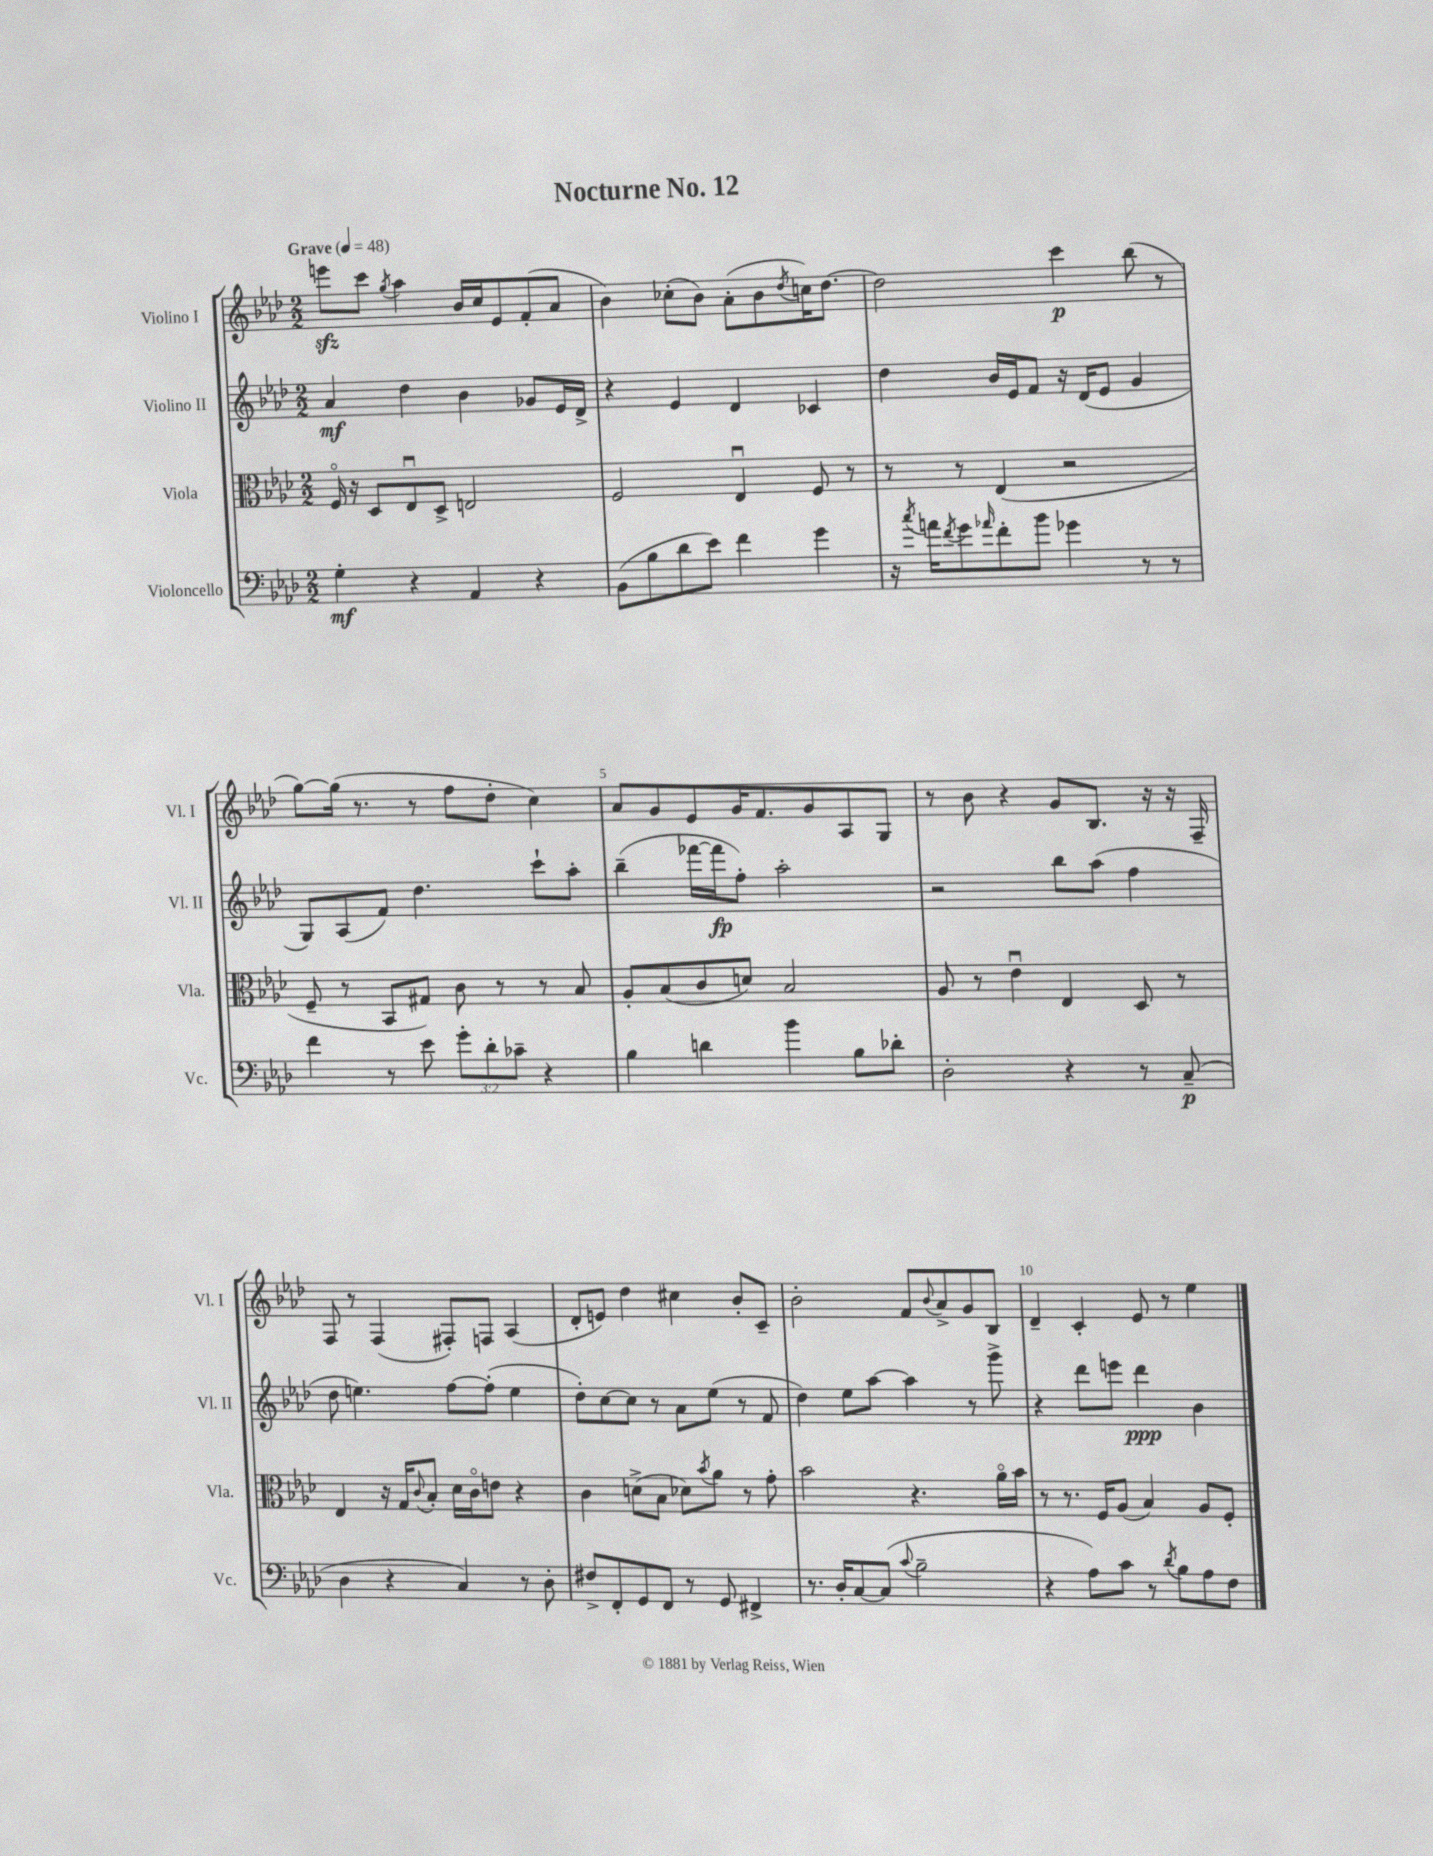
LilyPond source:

\header { title = "Nocturne No. 12" }
<<
\new StaffGroup <<
\new Staff = "s0" \with { instrumentName = "Violino I" shortInstrumentName = "Vl. I" } {
    \clef treble \key aes \major \numericTimeSignature \time 2/2 \tempo "Grave" 4 = 48
    e'''8\sfz c'''8 \acciaccatura { g''8 } aes''4 bes'16 c''16 ees'8 f'8-.( aes'8 |
    bes'4) ces''8-.( bes'8) aes'8-.( bes'8 \acciaccatura { des''8 } c''16) des''8.~ |
    des''2 c'''4\p bes''8( r8 |
    g''8~) g''16( r8. r8 f''8 des''8-. c''4) |
    aes'8 g'8 ees'8 g'16 f'8. g'8 aes8 g8 |
    r8 bes'8 r4 g'8 bes8. r16 r16 f16-- |
    f8 r8 f4( fis8-.) f8 aes4( |
    des'8-. e'8) des''4 cis''4 bes'8-. c'8-- |
    bes'2-. f'8 \appoggiatura { bes'8 } aes'8-> g'8 bes8 |
    des'4-- c'4-. ees'8 r8 ees''4 \bar "|." |
}
\new Staff = "s1" \with { instrumentName = "Violino II" shortInstrumentName = "Vl. II" } {
    \clef treble \key aes \major \numericTimeSignature \time 2/2
    aes'4\mf des''4 bes'4 ges'8 ees'16 des'16-> |
    r4 ees'4 des'4 ces'4 |
    des''4 bes'16 ees'16 f'8 r16 des'16( ees'8 g'4 |
    g8) aes8( f'8) des''4. c'''8-! aes''8-. |
    bes''4--( fes'''16~ fes'''16\fp f''8-.) aes''2-. |
    r2 bes''8 aes''8( f''4 |
    des''8 e''4.) f''8~ f''8-.( e''4 |
    des''8-.) c''8~ c''8 r8 aes'8 ees''8( r8 f'8 |
    des''4) ees''8 aes''8~ aes''4 r8 g'''8-> |
    r4 des'''8 e'''8 des'''4\ppp bes'4 \bar "|." |
}
\new Staff = "s2" \with { instrumentName = "Viola" shortInstrumentName = "Vla." } {
    \clef alto \key aes \major \numericTimeSignature \time 2/2
    f16\flageolet r16 des8 ees8\downbow des8-> e2 |
    f2 ees4\downbow f8 r8 |
    r8 r8 ees4( r2 |
    f8-- r8 bes,8 gis8) c'8 r8 r8 bes8 |
    aes8-. bes8( c'8 d'8) bes2 |
    aes8 r8 ees'4\downbow ees4 des8 r8 |
    ees4 r16 g16 \appoggiatura { c'8 } bes8-. des'16 c'16\flageolet e'8 r4 |
    c'4 d'8->( bes8 des'8) \acciaccatura { bes'8 } aes'8 r8 g'8-. |
    bes'2 r4. aes'16\flageolet bes'16 |
    r8 r8. f16 aes8( bes4) aes8 f8-. \bar "|." |
}
\new Staff = "s3" \with { instrumentName = "Violoncello" shortInstrumentName = "Vc." } {
    \clef bass \key aes \major \numericTimeSignature \time 2/2 \override Staff.TupletNumber.text = #tuplet-number::calc-fraction-text
    g4-.\mf r4 aes,4 r4 |
    bes,8( bes8 des'8 ees'8) f'4 g'4 |
    r16 \acciaccatura { c''8 } a'16 \acciaccatura { f'8 } g'8 \grace { aes'16 } f'8-. bes'8 ges'4 r8 r8 |
    f'4 r8 ees'8 \tuplet 3/2 { g'8-. des'8-. ces'8-- } r4 |
    bes4 d'4 bes'4 bes8 des'8-. |
    des2-. r4 r8 c8--\p( |
    des4 r4 c4) r8 des8-. |
    fis8-> f,8-. g,8 f,8 r8 g,8 fis,4-> |
    r8. des16-. c8~ c8( \appoggiatura { c'8 } bes2-- |
    r4 aes8) c'8 r8 \acciaccatura { des'8 } bes8 aes8 f8 \bar "|." |
}
>>
>>
\layout { \context { \Score \override BarNumber.break-visibility = ##(#f #t #t) barNumberVisibility = #(every-nth-bar-number-visible 5) } }
